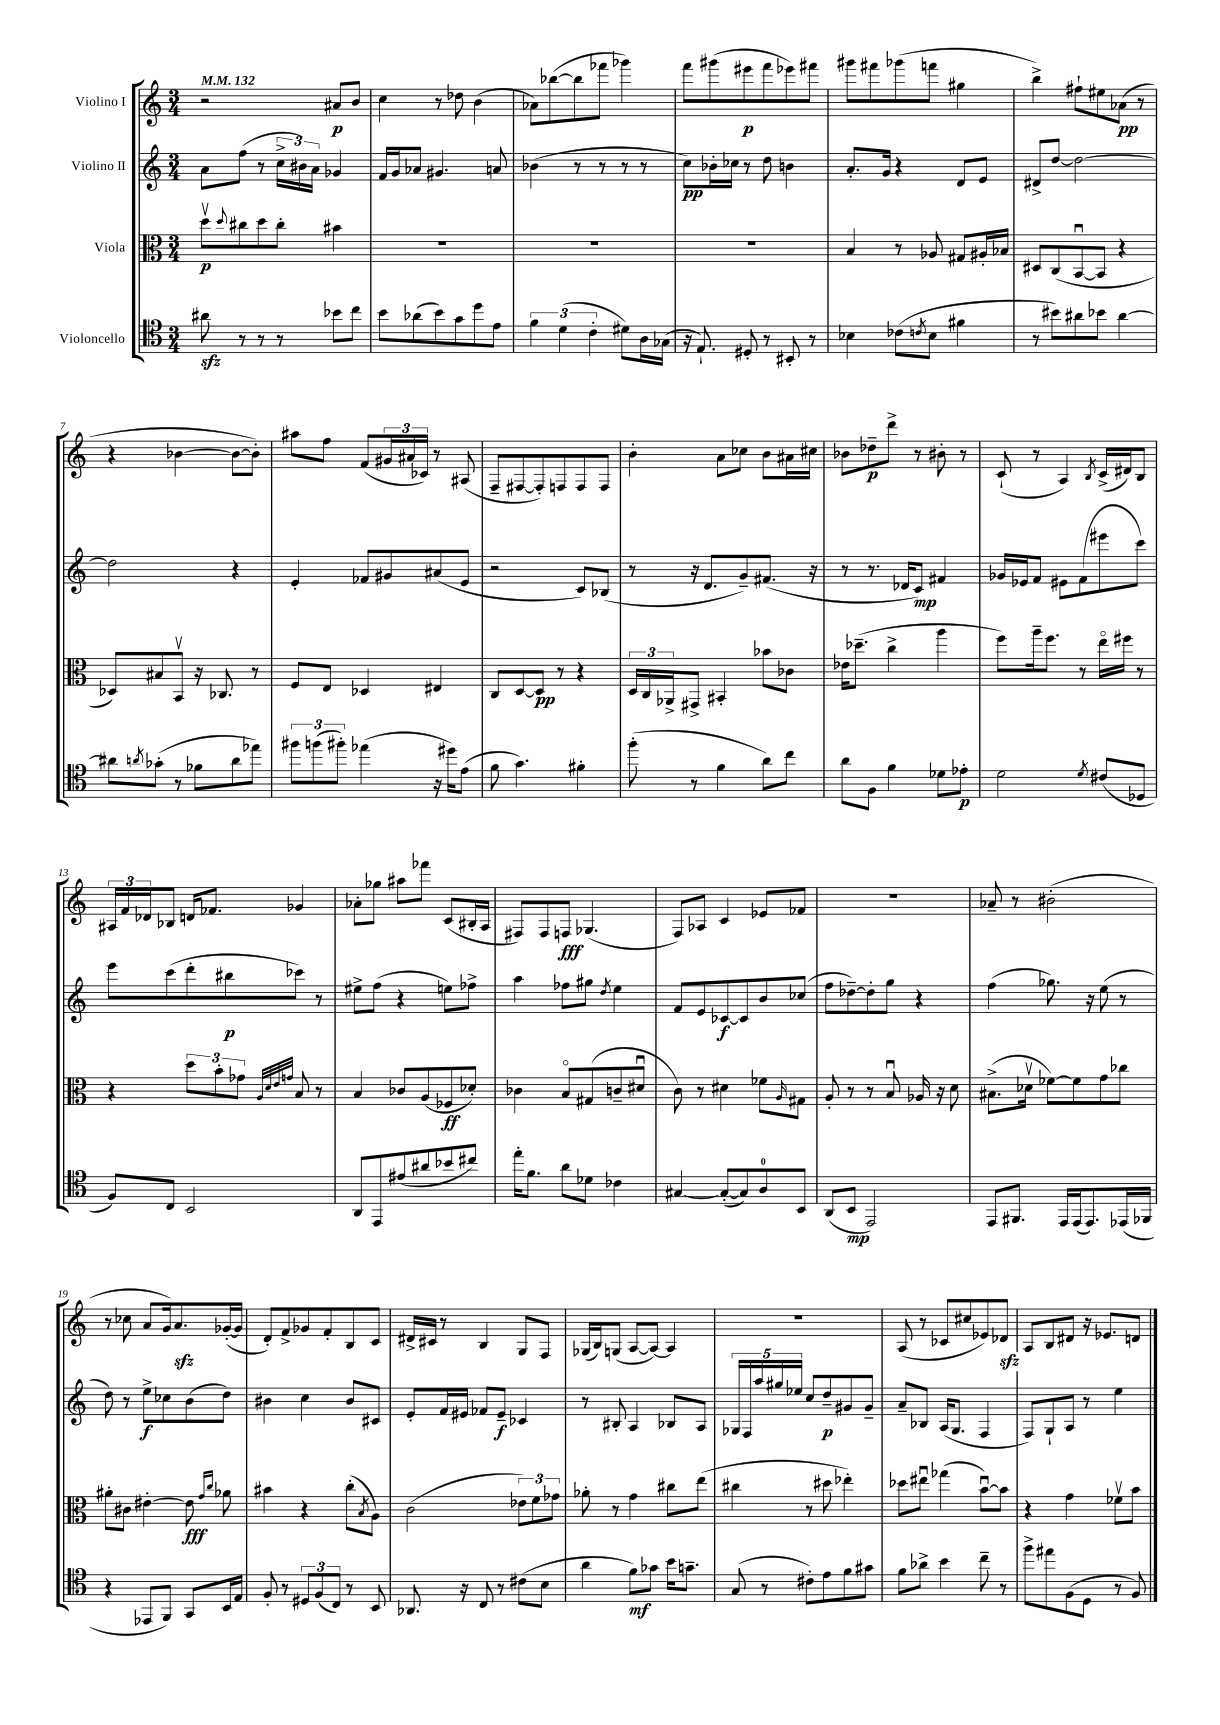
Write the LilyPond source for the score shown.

<<
\new StaffGroup <<
\new Staff = "s0" \with { instrumentName = "Violino I" } {
    \clef treble \key c \major \numericTimeSignature \time 3/4 \tempo 4 = 132
    r2 ais'8\p b'8 |
    c''4 r8 des''8 b'4( |
    aes'8) bes''8~( bes''8 fes'''8 ges'''4) |
    f'''8 gis'''8( eis'''8\p f'''8 ees'''8) fis'''8 |
    gis'''8 fis'''8 ges'''8( f'''8 gis''4 |
    b''4->) fis''8-! eis''8 aes'8\pp( r8 |
    r4 bes'4~ bes'8~ bes'8-.) |
    ais''8 f''8 f'8( \tuplet 3/2 { gis'16 ais'16 ces'16) } r8 ais8( |
    f8-- fis8~ fis8-.) f8 f8 f8 |
    b'4-. a'8 ces''8 b'8 ais'16 cis''16 |
    bes'8 des''8--\p d'''8-> r8 bis'8-. r8 |
    c'8-!( r8 a4) \acciaccatura { b8 } c'16->( dis'16) b8 |
    \tuplet 3/2 { ais16 f'16 des'16 } bes8 d'16 fes'8. ges'4 |
    aes'8-. ges''8 ais''8 fes'''8 c'8( bis16-. a16 |
    fis8) fis8 f8\fff ges4.( |
    f8) aes8 c'4 ees'8 fes'8 |
    R2. |
    aes'8-- r8 bis'2-.( |
    r8 ces''8 a'8 g'16) a'8.\sfz ges'16~-.( ges'16 |
    d'8-.) f'8-> ges'8 f'8-. b8 c'8 |
    dis'16-> cis'16 r8 b4 g8 f8 |
    ges16( b16) g8( a8~ a8~) a4 |
    R2. |
    a8( r8 ces'8 cis''8 ees'8) des'8\sfz |
    a8 b8 dis'8 r16 ees'8. d'8 \bar "|." |
}
\new Staff = "s1" \with { instrumentName = "Violino II" } {
    \clef treble \key c \major \numericTimeSignature \time 3/4
    a'8 f''8( r8 \tuplet 3/2 { c''16-> bis'16) a'16 } ges'4 |
    f'16 g'16 aes'8 gis'4. a'8 |
    bes'4( r8 r8 r8 r8 |
    c''8\pp) bes'16-. ces''16 r8 d''8 b'4 |
    a'8.-. g'16 r4 d'8 e'8 |
    dis'8-> d''8~ d''2~ |
    d''2 r4 |
    e'4-. fes'8 gis'8 ais'8( e'8 |
    r2 c'8) bes8( |
    r8 r16 d'8. g'8--) fis'8.( r16 |
    r8 r8. des'16 c'8\mp) fis'4 |
    ges'16 ees'16 f'8 eis'8 f'8( eis'''8 c'''8) |
    e'''8 c'''8( d'''8-. bis''8\p ces'''8) r8 |
    eis''8-> f''8( r4 e''8) fes''8-> |
    a''4 fes''8 gis''8 \acciaccatura { d''8 } e''4 |
    f'8 e'8 ces'8~\f ces'8 b'8 ces''8( |
    f''8 des''8~--) des''8-. g''8 r4 |
    f''4( ges''8.) r16 e''8( r8 |
    d''8) r8 e''8->\f ces''8 b'8( d''8) |
    bis'4 c''4 bis'8 cis'8 |
    e'8-. f'16 eis'16 fes'8 eis'8--\f ces'4 |
    r8 bis8-. a4 bes8 a8 |
    \tuplet 5/4 { ges16 f16 a''16 gis''16 ees''16 } c''8 d''8--\p gis'8 gis'8-- |
    a'8-- bes8 a16( g8. f4 |
    f8) g8-! a8 r8 e''4 \bar "|." |
}
\new Staff = "s2" \with { instrumentName = "Viola" } {
    \clef alto \key c \major \numericTimeSignature \time 3/4
    d''8\upbow\p \appoggiatura { d''8 } cis''8 d''8 cis''8-. bis'4 |
    R2. |
    R2. |
    R2. |
    b4 r8 aes8 gis8 ais16-. bes16 |
    dis8 c8( b,8~\downbow b,8 r4 |
    des8) bis8 b,8\upbow r16 ces8. r8 |
    f8 e8 des4 eis4 |
    c8 d8~ d8\pp r8 r4 |
    \tuplet 3/2 { d16 c16 aes,16-> } gis,8-> bis,4-. bes'8 ces'8 |
    ees'16 des''8.--( c''4-> a''4 |
    f''8) a''16-- f''8. r8 e''16\flageolet fis''16 r8 |
    r4 \tuplet 3/2 { d''8 b'8-. ges'8 } \grace { a32 d'32 e'32 g'32 } b8 r8 |
    b4 ces'8 a8( fes8\ff des'8-.) |
    ces'4 b8\flageolet gis8( c'8-- dis'8\downbow |
    c'8) r8 dis'4 fes'8 \grace { a16 } gis8 |
    a8-. r8 r8 b8\downbow aes16 r16 d'8 |
    bis8.->( des'16\upbow fes'8~) fes'8 g'8 ces''8 |
    ais'8-. cis'8 eis'4~-. eis'8\fff \grace { g'16 c''16 } aes'8 |
    bis'4 r4 c''8-.( \acciaccatura { b8 } a8) |
    c'2( \tuplet 3/2 { ees'8) f'8 ges'8 } |
    aes'8-. r8 g'4 cis''8 e''8( |
    cis''4 r8 dis''8 ees''4-.) |
    des''8 eis''8\downbow ges''4( b'8~\downbow) b'8 |
    r4 g'4 fes'8\upbow b'8 \bar "|." |
}
\new Staff = "s3" \with { instrumentName = "Violoncello" } {
    \clef tenor \key c \major \numericTimeSignature \time 3/4
    ais'8\sfz r8 r8 r8 bes'8 c''8 |
    b'8 aes'8( b'8) g'8 d''8 e'8 |
    \tuplet 3/2 { f'4 d'4( c'4-. } dis'8) a16 ges16( |
    r16 e8.-!) dis8-. r8 bis,8-. r8 |
    bes4 ces'8( \acciaccatura { c'8 } bes8 fis'4 |
    r8 bis'8) ais'8 bes'8 ais'4~ |
    ais'8 \acciaccatura { a'8 } ges'8-.( r8 fes'8 a'8 ees''8) |
    \tuplet 3/2 { fis''8 f''8( fis''8-.) } ees''4( r16 dis''16) e'8( |
    f'8 g'4.) fis'4-. |
    f''8-.( r8 f'4 a'8) c''8 |
    a'8 f8 f'4 des'8 ees'8-.\p |
    d'2 \acciaccatura { d'8 } cis'8( des8 |
    f8) c8 b,2 |
    a,8 e,8 eis'8( ais'8 bes'8 cis''8) |
    e''16-. f'8. a'8 des'8 ces'4 |
    gis4~ gis8~-.( gis8) a8-0 b,8 |
    a,8( b,8\mp e,2) |
    e,8 fis,8. e,16 e,16( e,8.) ees,16( fes,16 |
    r4 ees,8 f,8) g,8 b,16 e16 |
    f8-. r8 \tuplet 3/2 { dis8 f8( c8) } r8 b,8 |
    aes,8. r16 c8 r8 cis'8( b8 |
    a'4 f'8\mf) ges'8 b'16 g'8.-- |
    g8( r8 cis'8-.) e'8 f'8 gis'8 |
    f'8 aes'8-> b'4 c''8-- r8 |
    f''8-> eis''8 f8( d8 r8 f8) \bar "|." |
}
>>
>>
